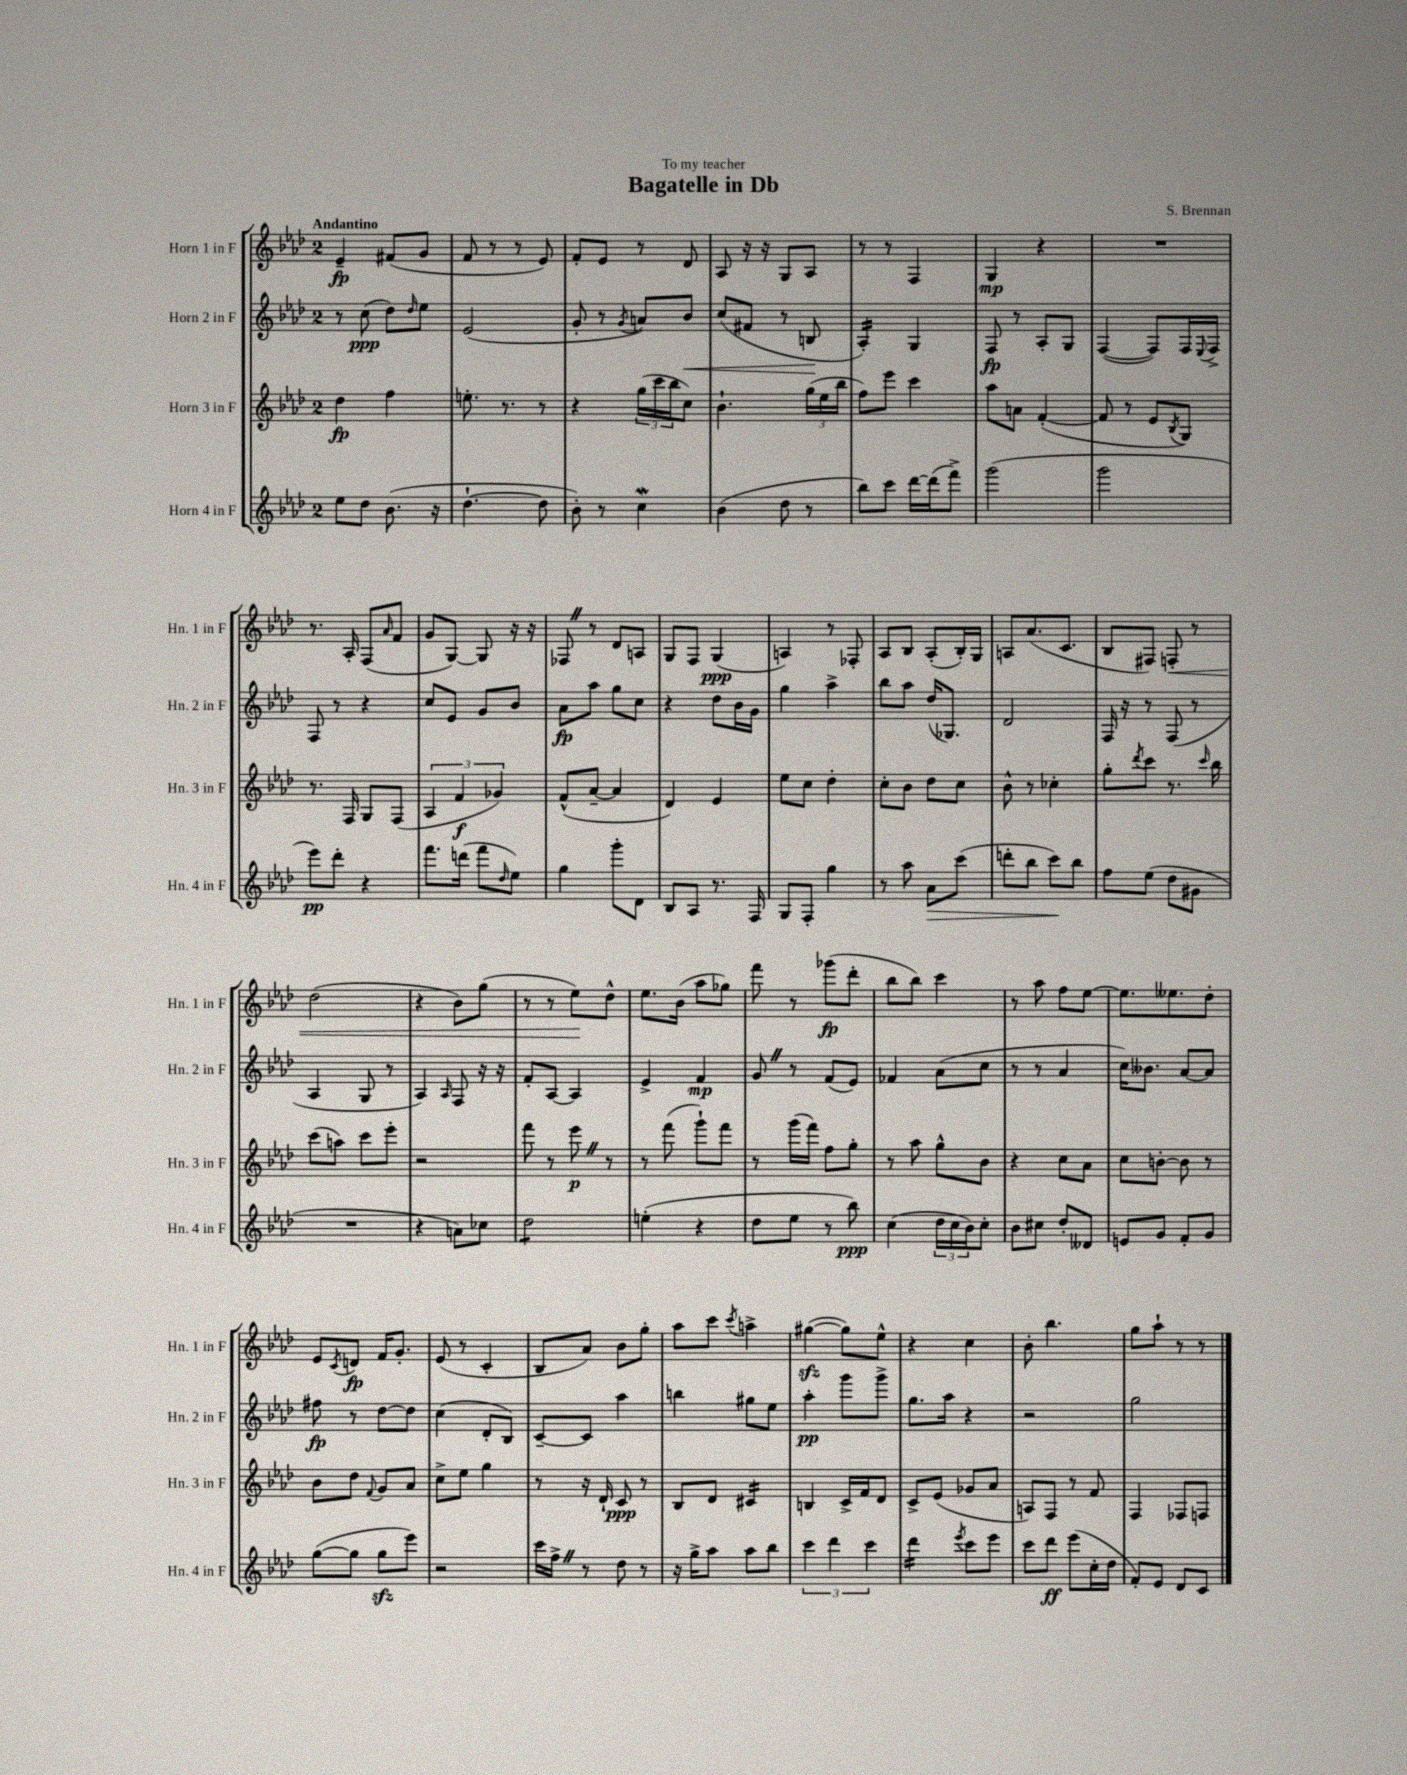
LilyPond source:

\header { title = "Bagatelle in Db" composer = "S. Brennan" dedication = "To my teacher" }
<<
\new StaffGroup <<
\new Staff = "s0" \with { instrumentName = "Horn 1 in F" shortInstrumentName = "Hn. 1 in F" } {
    \clef treble \key aes \major \once \override Staff.TimeSignature.style = #'single-digit \time 2/4 \tempo "Andantino"
    ees'4--\fp fis'8( g'8 |
    f'8 r8 r8 ees'8) |
    f'8-. ees'8 r8 des'8 |
    aes8 r16 r16 g8 aes8 |
    r8 r8 f4 |
    g4\mp r4 |
    R2 |
    r8. aes16-. f8( \grace { aes'16 } f'8 |
    g'8 g8~) g8 r16 r16 |
    fes8 \once \override BreathingSign.text = \markup { \musicglyph "scripts.caesura.straight" } \breathe r8 des'8 a8 |
    g8 f8 g4\ppp( |
    a4) r8 fes8-. |
    aes8 bes8 aes8-.( bes16-.) g16 |
    a8 aes'8.( c'8. |
    bes8 fis8) f8-.\< r8 |
    des''2( |
    r4 bes'8) g''8( |
    r8 r8 ees''8\!) des''8-^ |
    ees''8. bes'16( aes''8 ges''8) |
    f'''8 r8 ges'''8\fp( des'''8-. |
    bes''8 bes''8) c'''4 |
    r8 aes''8 f''8 ees''8~ |
    ees''8. eeses''8. des''8-. |
    ees'8 \acciaccatura { c'8 } d'8\fp f'16 g'8.-. |
    ees'8( r8 c'4-. |
    bes8 aes'8) bes'8 g''8-. |
    aes''8 c'''8 \acciaccatura { c'''8 } a''4-> |
    gis''4~\sfz( gis''8) ees''8-^ |
    r4 c''4 |
    bes'8-. bes''4. |
    g''8 aes''8-! r8 r8 \bar "|." |
}
\new Staff = "s1" \with { instrumentName = "Horn 2 in F" shortInstrumentName = "Hn. 2 in F" } {
    \clef treble \key aes \major \once \override Staff.TimeSignature.style = #'single-digit \time 2/4
    r8 c''8\ppp( des''8) \grace { des''16 } ees''8 |
    ees'2( |
    g'8-. r8 \acciaccatura { g'8 } a'8) bes'8\< |
    c''8( fis'8 r8 b8\! |
    aes4:16-.) g4 |
    f8\fp r8 aes8-. g8 |
    f4~( f8) f16 \appoggiatura { ees8 } f16-> |
    f8 r8 r4 |
    c''8 ees'8 g'8 bes'8 |
    aes'8\fp aes''8 g''8 c''8 |
    r4 des''8 bes'16 g'16 |
    g''4 aes''4-> |
    bes''8 aes''8 des''16( ges8.) |
    des'2 |
    f16 r16 r8 f8( r8 |
    aes4 g8 r8 |
    aes4) \grace { aes16 } f8 r16 r16 |
    f'8-. aes8~ aes4 |
    ees'4-> f'4\mp |
    g'8 \once \override BreathingSign.text = \markup { \musicglyph "scripts.caesura.straight" } \breathe r8 f'8( ees'8) |
    fes'4 aes'8( c''8 |
    r8 r8 aes'4 |
    c''16) beses'8. aes'8~ aes'8 |
    fis''8\fp r8 des''8~ des''8 |
    c''4( des'8-. bes8) |
    c'8~-- c'8 aes''4 |
    b''4 gis''8 ees''8 |
    aes''4-.\pp g'''8 g'''8-> |
    g''8. aes''16 r4 |
    r2 |
    g''2 \bar "|." |
}
\new Staff = "s2" \with { instrumentName = "Horn 3 in F" shortInstrumentName = "Hn. 3 in F" } {
    \clef treble \key aes \major \once \override Staff.TimeSignature.style = #'single-digit \time 2/4
    des''4\fp f''4 |
    e''8.-. r8. r8 |
    r4 \tuplet 3/2 { g''16( c'''16 bes''16 } c''8) |
    bes'4.-! \tuplet 3/2 { g''16( ees''16 bes''16 } |
    f''8) ees'''8 c'''4 |
    aes''8 a'8 f'4~-.( |
    f'8 r8 ees'8 \acciaccatura { bes8 } g8) |
    r8. f16 g8 f8( |
    \tuplet 3/2 { aes4 f'4\f ges'4) } |
    f'8-^( aes'8~-- aes'4 |
    des'4) ees'4 |
    ees''8 c''8 des''4-. |
    c''8-. bes'8 des''8 c''8 |
    bes'8-^ r8 ces''4-. |
    g''8-. \acciaccatura { des'''8 } c'''8 r8. \grace { c'''16 } bes''16 |
    c'''8( a''8) c'''8 ees'''8-. |
    r2 |
    f'''8 r8 ees'''8\p \once \override BreathingSign.text = \markup { \musicglyph "scripts.caesura.straight" } \breathe r8 |
    r8 f'''8( g'''8-!) f'''8 |
    r8 g'''16( f'''16) f''8 g''8-. |
    r8 aes''8 g''8-^ bes'8 |
    r4 c''8 aes'8 |
    c''8 b'8~-. b'8 r8 |
    bes'8 des''8 \appoggiatura { f'8 } g'8 aes'8 |
    c''8-> ees''8 g''4 |
    r8 r16 des'16-! c'8\ppp r8 |
    bes8 des'8 cis'4:16 |
    b4 c'16-> f'16 des'8 |
    c'8-> ees'8( ges'8 aes'8 |
    a8) f8 r8 f'8 |
    f4 fes8 f8 \bar "|." |
}
\new Staff = "s3" \with { instrumentName = "Horn 4 in F" shortInstrumentName = "Hn. 4 in F" } {
    \clef treble \key aes \major \once \override Staff.TimeSignature.style = #'single-digit \time 2/4
    ees''8 des''8 bes'8.( r16 |
    des''4.~-! des''8 |
    bes'8-.) r8 c''4\mordent |
    bes'4( des''8 r8 |
    bes''8) c'''8 des'''16~ des'''16( f'''8->) |
    g'''2( |
    g'''2 |
    ees'''8\pp) des'''8-. r4 |
    f'''8. d'''16( f'''8 \grace { des''16 } ees''8) |
    g''4 g'''8-. des'8 |
    bes8 aes8 r8. f16 |
    g8 f8-. g''4 |
    r8 aes''8 aes'8\> c'''8( |
    d'''8-. bes''8 c'''8\!) bes''8 |
    f''8 ees''8( des''8 gis'8 |
    R2 |
    r4 a'8) ces''8 |
    des''2:8 |
    e''4-.( r4 |
    des''8 ees''8 r8 bes''8\ppp) |
    c''4( \tuplet 3/2 { des''16 c''16 bes'16) } c''8-. |
    bes'8 cis''8 des''8-. deses'8 |
    e'8 g'8 f'8-. g'8 |
    g''8~( g''8 g''8\sfz ees'''8) |
    r2 |
    c'''16 f''16-> \once \override BreathingSign.text = \markup { \musicglyph "scripts.caesura.straight" } \breathe r8 des''8 r8 |
    r16 g''16-> aes''8 aes''8 bes''8 |
    \tuplet 3/2 { c'''4 des'''4 c'''4 } |
    des'''4:16 \acciaccatura { ees'''8 } c'''8 ees'''8 |
    c'''8 des'''8\ff ees'''8( c''16-. des''16 |
    f'8-.) ees'8 des'8 c'8 \bar "|." |
}
>>
>>
\layout { \context { \Score \remove "Bar_number_engraver" } }
